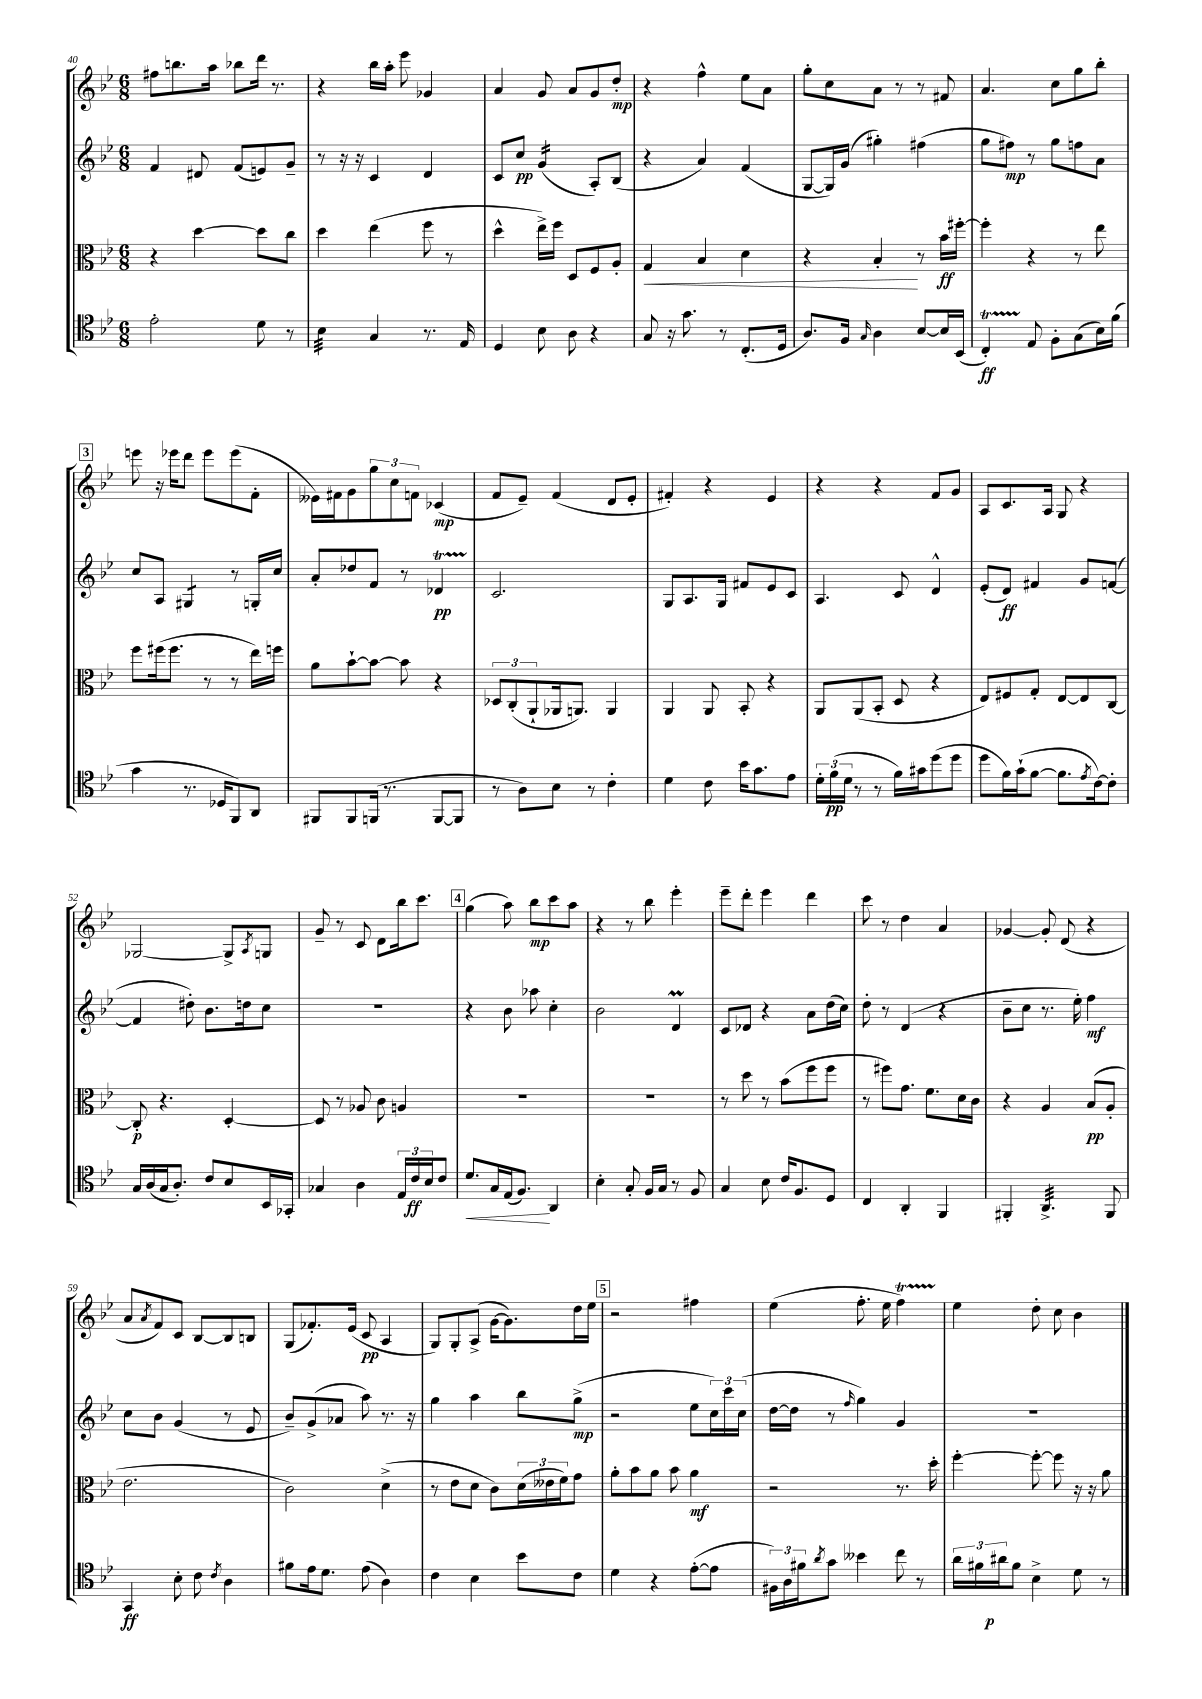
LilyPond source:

<<
\new StaffGroup <<
\new Staff = "s0" {
    \clef treble \key bes \major \numericTimeSignature \time 6/8
    fis''8 b''8. a''16 bes''8 d'''16 r8. |
    r4 bes''16 a''16-. ees'''8 ges'4 |
    a'4 g'8 a'8 g'8 d''8-.\mp |
    r4 f''4-^ ees''8 a'8 |
    g''8-. c''8 a'8 r8 r8 fis'8 |
    a'4. c''8 g''8 bes''8-. |
    \mark \markup { \box "3" } e'''8 r16 ees'''16 d'''8 ees'''8 ees'''8( f'8-. |
    eeses'16) fis'16 g'8 \tuplet 3/2 { g''8 c''8 f'8 } ces'4\mp( |
    f'8 ees'8--) f'4( d'8 ees'8-. |
    fis'4-.) r4 ees'4 |
    r4 r4 f'8 g'8 |
    a8 c'8. a16 g8 r4 |
    ges2~ ges8-> \acciaccatura { a8 } g8 |
    g'8-- r8 c'8 d'8 bes''16 c'''8. |
    \mark \markup { \box "4" } g''4( a''8) bes''8\mp c'''8 a''8 |
    r4 r8 bes''8 ees'''4-. |
    ees'''8-- d'''8-. ees'''4 d'''4 |
    c'''8 r8 d''4 a'4 |
    ges'4~ ges'8-. d'8( r4 |
    a'8 \acciaccatura { a'8 } f'8) c'8 bes8~ bes8 b8 |
    g8( fes'8.-.) ees'16( c'8\pp a4 |
    g8) g8-. a8->( g'16~ g'8.) d''16 ees''16 |
    \mark \markup { \box "5" } r2 fis''4 |
    ees''4( f''8.-. ees''16 f''4\startTrillSpan) |
    ees''4\stopTrillSpan d''8-. c''8 bes'4 \bar "|." |
}
\new Staff = "s1" {
    \clef treble \key bes \major \numericTimeSignature \time 6/8
    f'4 dis'8 f'8( e'8) g'8-- |
    r8 r16 r16 c'4 d'4 |
    c'8 c''8\pp g'4:16( a8-.) bes8( |
    r4 a'4) f'4( |
    g8~ g16) g'16( gis''4-.) fis''4( |
    g''8 fis''8\mp) r8 g''8 f''8 a'8 |
    \mark \markup { \box "3" } c''8 a8 gis4:8 r8 g16-. c''16 |
    a'8-. des''8 f'8 r8 des'4\startTrillSpan\pp |
    c'2.\stopTrillSpan |
    g8 a8. g16 fis'8 ees'8 c'8 |
    a4. c'8 d'4-^ |
    ees'8-.( d'8\ff) fis'4 g'8 f'8~( |
    f'4 dis''8-.) bes'8. d''16 c''8 |
    R2. |
    \mark \markup { \box "4" } r4 bes'8 aes''8 c''4-. |
    bes'2 d'4\prall |
    c'8 des'8 r4 a'8 d''16( c''16) |
    d''8-. r8 d'4( r4 |
    bes'8-- c''8 r8. ees''16-.) f''4\mf |
    c''8 bes'8 g'4( r8 ees'8 |
    bes'8--) g'8->( aes'8 a''8) r8. r16 |
    g''4 a''4 bes''8 g''8->\mp( |
    \mark \markup { \box "5" } r2 ees''8 \tuplet 3/2 { c''16) c'''16 c''16( } |
    d''16~ d''16 r8 \grace { f''16 } g''4) g'4 |
    R2. \bar "|." |
}
\new Staff = "s2" {
    \clef alto \key bes \major \numericTimeSignature \time 6/8
    r4 d''4~ d''8 c''8 |
    d''4 ees''4( f''8 r8 |
    d''4-^ ees''16->) f''16 d8 f8 a8-. |
    g4\< bes4 d'4 |
    r4 bes4-.\! r8 bes'16\ff fis''16~-. |
    fis''4-. r4 r8 ees''8 |
    \mark \markup { \box "3" } f''8 fis''16( fis''8. r8 r8 ees''16) f''16 |
    a'8 bes'8~-! bes'8~ bes'8 r4 |
    \tuplet 3/2 { des8 c8-.( a,8-! } aes,16 a,8.) a,4 |
    a,4 a,8 bes,8-. r4 |
    a,8 a,8( bes,8-. d8 r4 |
    ees8) fis8 g8-. ees8~ ees8 c8~ |
    c8-.\p r4. d4~-. |
    d8 r8 aes8 c'8 a4 |
    \mark \markup { \box "4" } R2. |
    R2. |
    r8 d''8 r8 bes'8( f''8 f''8 |
    r8 fis''8) g'8. f'8. d'16 c'16 |
    r4 a4 bes8\pp( a8-. |
    ees'2. |
    c'2) d'4->( |
    r8 ees'8 d'8 c'8) \tuplet 3/2 { d'16( eeses'16 f'16) } g'8 |
    \mark \markup { \box "5" } a'8-. bes'8 a'8 bes'8 a'4\mf |
    r2 r8. d''16-. |
    f''4~-. f''8~-. f''8 r16 r16 a'8 \bar "|." |
}
\new Staff = "s3" {
    \clef tenor \key bes \major \numericTimeSignature \time 6/8
    ees'2-. d'8 r8 |
    bes4:32 g4 r8. ees16 |
    d4 bes8 a8 r4 |
    g8 r16 g'8. r8 c8.-.( d16 |
    a8.) f16 \grace { g16 } a4 bes8~ bes16 bes,16( |
    c4-.\startTrillSpan\ff) ees8\stopTrillSpan f8-. g8( bes16) f'16( |
    \mark \markup { \box "3" } g'4 r8. des16 f,8) a,8 |
    fis,8 fis,8 f,16( r8. f,8~ f,8 |
    r8 a8) bes8 r8 c'4-. |
    d'4 c'8 bes'16 g'8. ees'8 |
    \tuplet 3/2 { d'16-. f'16\pp( d'16 } r8 r8 f'16) gis'16 d''8( d''8 |
    d''8 f'16) g'16-!( f'8~ f'8. \acciaccatura { ees'8 } c'16~) c'8-. |
    g16 a16( g16 a8.-.) c'8 bes8 bes,16 ges,16-. |
    ges4 a4 \tuplet 3/2 { ees16 c'16\ff bes16 } c'8 |
    \mark \markup { \box "4" } d'8.\< g16 ees16( f8.\!) a,4 |
    bes4-. g8-. f16 g16 r8 f8 |
    g4 bes8 c'16 f8. d8 |
    c4 a,4-. f,4 |
    fis,4-. a,4.:32-> fis,8 |
    g,4\ff bes8-. c'8 \acciaccatura { c'8 } a4 |
    fis'8 ees'16 d'8. ees'8( a4) |
    c'4 bes4 bes'8 c'8 |
    \mark \markup { \box "5" } d'4 r4 ees'8~-.( ees'8 |
    \tuplet 3/2 { fis16) a16 fis'16 } \acciaccatura { a'8 } g'8 beses'4 c''8 r8 |
    \tuplet 3/2 { a'16 fis'16 ais'16\p } fis'8 bes4-> d'8 r8 \bar "|." |
}
>>
>>
\layout { \context { \Score currentBarNumber = #40 } }
